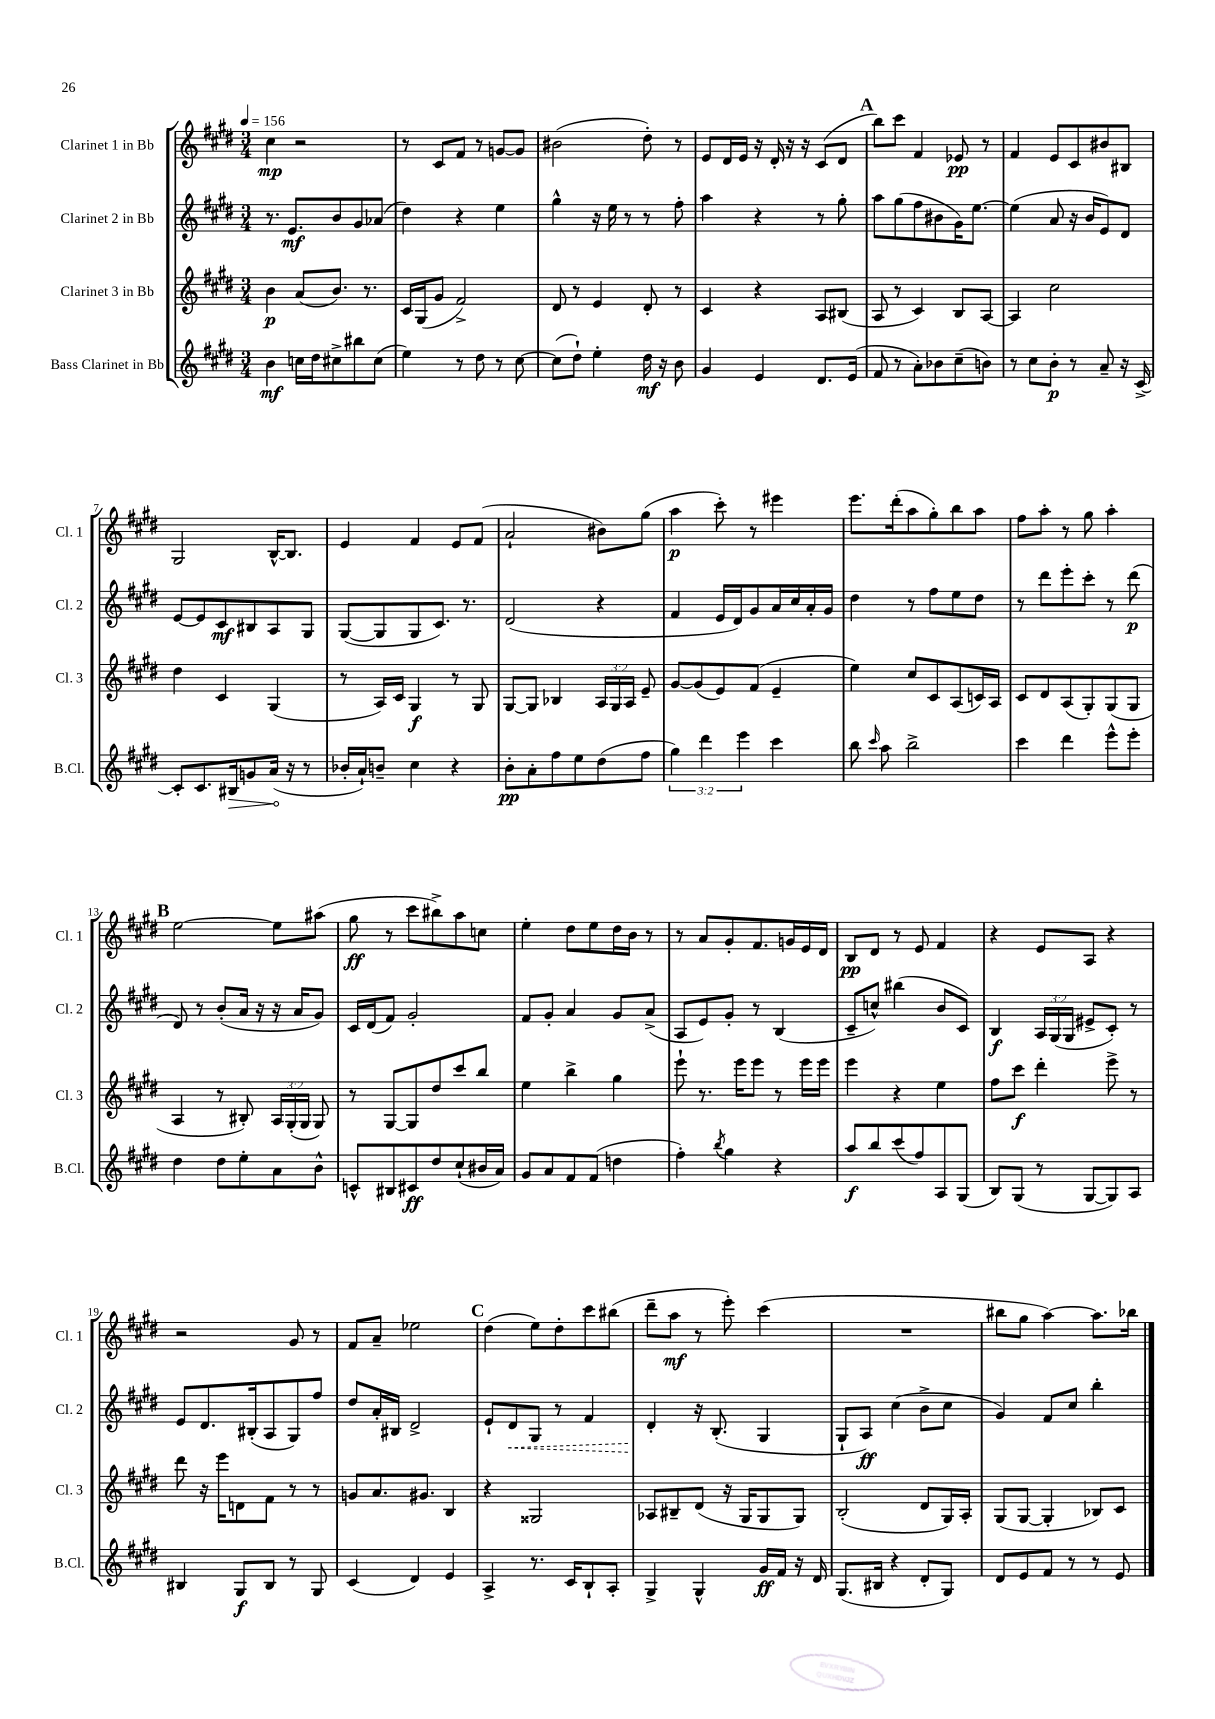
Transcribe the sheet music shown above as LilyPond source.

<<
\new StaffGroup <<
\new Staff = "s0" \with { instrumentName = "Clarinet 1 in Bb" shortInstrumentName = "Cl. 1" } {
    \clef treble \key e \major \numericTimeSignature \time 3/4 \tempo 4 = 156
    \autoBeamOff cis''4\mp r2 |
    r8 cis'8[ fis'8] r8 g'8[~ g'8] |
    bis'2( dis''8-.) r8 |
    e'8[ dis'16 e'16] r16 dis'16-. r16 r16 cis'8[( dis'8] |
    \mark \markup { \bold "A" } b''8[) cis'''8] fis'4 ees'8\pp r8 |
    fis'4 e'8[ cis'8 bis'8 bis8] |
    gis2 b16[~-^ b8.] |
    e'4 fis'4 e'8[ fis'8]( |
    a'2-! bis'8[) gis''8]( |
    a''4\p cis'''8-.) r8 eis'''4 |
    e'''8.[ dis'''16-.( a''8 gis''8-.) b''8 a''8] |
    fis''8[ a''8]-. r8 gis''8 a''4-. |
    \mark \markup { \bold "B" } e''2~ e''8[ ais''8]( |
    gis''8\ff r8 cis'''8[ bis''8->) a''8 c''8] |
    e''4-. dis''8[ e''8 dis''16 b'16] r8 |
    r8 a'8[ gis'8-. fis'8. g'16 e'16 dis'16] |
    b8[\pp dis'8] r8 e'8 fis'4 |
    r4 e'8[ a8] r4 |
    r2 gis'8 r8 |
    fis'8[ a'8]-- ees''2 |
    \mark \markup { \bold "C" } dis''4( e''8[) dis''8-. cis'''8 bis''8]( |
    dis'''8[-- a''8]\mf r8 e'''8-.) cis'''4( |
    R2. |
    bis''8[ gis''8] a''4~) a''8.[ bes''16] \bar "|." |
}
\new Staff = "s1" \with { instrumentName = "Clarinet 2 in Bb" shortInstrumentName = "Cl. 2" } {
    \clef treble \key e \major \numericTimeSignature \time 3/4 \override Staff.TupletNumber.text = #tuplet-number::calc-fraction-text
    \autoBeamOff r8. e'8.[\mf b'8 gis'8 aes'8]( |
    dis''4) r4 e''4 |
    gis''4-^ r16 e''16 r8 r8 fis''8-. |
    a''4 r4 r8 gis''8-. |
    \mark \markup { \bold "A" } a''8[ gis''8( fis''8 bis'8 gis'16) e''8.]~ |
    e''4( a'8 r16 b'16[ e'8) dis'8] |
    e'8[~ e'8 cis'8\mf bis8 a8 gis8] |
    gis8[~( gis8 gis8 cis'8.]) r8. |
    dis'2( r4 |
    fis'4 e'16[ dis'16) gis'8 a'16 cis''16 a'16-. gis'16] |
    dis''4 r8 fis''8[ e''8 dis''8] |
    r8 dis'''8[ e'''8-. cis'''8]-. r8 dis'''8\p( |
    \mark \markup { \bold "B" } dis'8) r8 b'8[-.( a'16] r16 r16 a'16[ gis'8]) |
    cis'16[ dis'16( fis'8]) gis'2-. |
    fis'8[ gis'8]-. a'4 gis'8[ a'8]->( |
    a8[ e'8) gis'8]-. r8 b4( |
    cis'8[-- c''8]-^) bis''4( b'8[ cis'8]) |
    b4\f \tuplet 3/2 { a16[ gis16( gis16] } eis'8[-> cis'8]-.) r8 |
    e'8[ dis'8. bis16-.( a8 gis8) fis''8] |
    dis''8[ a'16-. bis16] dis'2-> |
    \mark \markup { \bold "C" } e'8[-! \once \override Hairpin.style = #'dashed-line dis'8\< gis8] r8 fis'4 |
    dis'4-.\! r16 b8.-.( gis4 |
    gis8[-! a8]\ff) cis''4( b'8[-> cis''8] |
    gis'4) fis'8[ cis''8] b''4-. \bar "|." |
}
\new Staff = "s2" \with { instrumentName = "Clarinet 3 in Bb" shortInstrumentName = "Cl. 3" } {
    \clef treble \key e \major \numericTimeSignature \time 3/4 \override Staff.TupletNumber.text = #tuplet-number::calc-fraction-text
    \autoBeamOff b'4\p a'8[( b'8.]) r8. |
    cis'16[ gis16( gis'8] fis'2->) |
    dis'8 r8 e'4 dis'8-. r8 |
    cis'4 r4 a8[ bis8]( |
    \mark \markup { \bold "A" } a8 r8 cis'4) b8[ a8]~ |
    a4 cis''2 |
    dis''4 cis'4 gis4( |
    r8 a16[) cis'16] gis4\f r8 gis8 |
    gis8[~ gis8] bes4 \tuplet 3/2 { a16[ gis16 a16] } e'8-- |
    gis'8[~ gis'8( e'8) fis'8]( e'4-- |
    e''4) cis''8[ cis'8 a8( c'16) a16] |
    cis'8[ dis'8 a8( gis8-.) gis8( gis8] |
    \mark \markup { \bold "B" } a4 r8 bis8-.) \tuplet 3/2 { a16[ gis16-.( gis16] } gis8) |
    r8 gis8[~ gis8 dis''8 cis'''8 b''8] |
    e''4 b''4-> gis''4 |
    e'''8-! r8. e'''16[ e'''8] r8 e'''16[ e'''16] |
    e'''4 r4 e''4 |
    fis''8[ cis'''8]\f dis'''4-. e'''8-> r8 |
    dis'''8 r16 e'''16[ d'8 fis'8] r8 r8 |
    g'8[ a'8. gis'8.] b4 |
    \mark \markup { \bold "C" } r4 gisis2 |
    aes8[ bis8-- dis'8]( r16 gis16[ gis8 gis8]) |
    b2-.( dis'8[ gis16) a16]-. |
    gis8[( gis8]~ gis4-. bes8[) cis'8] \bar "|." |
}
\new Staff = "s3" \with { instrumentName = "Bass Clarinet in Bb" shortInstrumentName = "B.Cl." } {
    \clef treble \key e \major \numericTimeSignature \time 3/4 \override Staff.TupletNumber.text = #tuplet-number::calc-fraction-text
    \autoBeamOff b'4\mf c''16[ dis''16 cis''8-> bis''8 cis''8]( |
    e''4) r8 dis''8 r8 cis''8~ |
    cis''8[( dis''8]-!) e''4-. dis''16\mf r16 b'8 |
    gis'4 e'4 dis'8.[ e'16]( |
    \mark \markup { \bold "A" } fis'8 r8 a'8[-.) bes'8 cis''8--( b'8]) |
    r8 cis''8[ b'8]-.\p r8 a'8-- r16 cis'16~-> |
    cis'8[-. cis'8. \once \override Hairpin.circled-tip = ##t bis16\> g'8 a'16]\!( r16 r8 |
    bes'16[-. a'16-!) b'8]-- cis''4 r4 |
    b'8[-.\pp a'8-. fis''8 e''8 dis''8( fis''8] |
    \tuplet 3/2 { gis''4) dis'''4 e'''4 } cis'''4 |
    b''8 \grace { cis'''16 } a''8 b''2-> |
    cis'''4 dis'''4 e'''8[-^ e'''8]-. |
    \mark \markup { \bold "B" } dis''4 dis''8[ e''8-. a'8 b'8]-^ |
    c'8[-^ bis8 cis'8\ff dis''8 cis''8-!( bis'16 a'16]) |
    gis'8[ a'8 fis'8 fis'8]( d''4 |
    fis''4-.) \acciaccatura { b''8 } gis''4 r4 |
    a''8[\f b''8 cis'''8( fis''8) a8 gis8]( |
    b8[) gis8]( r8 gis8[~ gis8) a8] |
    bis4 gis8[\f bis8] r8 gis8 |
    cis'4( dis'4) e'4 |
    \mark \markup { \bold "C" } a4-> r8. cis'16[ b8-! a8]-. |
    gis4-> gis4-^ gis'16[\ff fis'16] r16 dis'16 |
    gis8.[( bis16] r4 dis'8[-. gis8]) |
    dis'8[ e'8 fis'8] r8 r8 e'8 \bar "|." |
}
>>
>>
